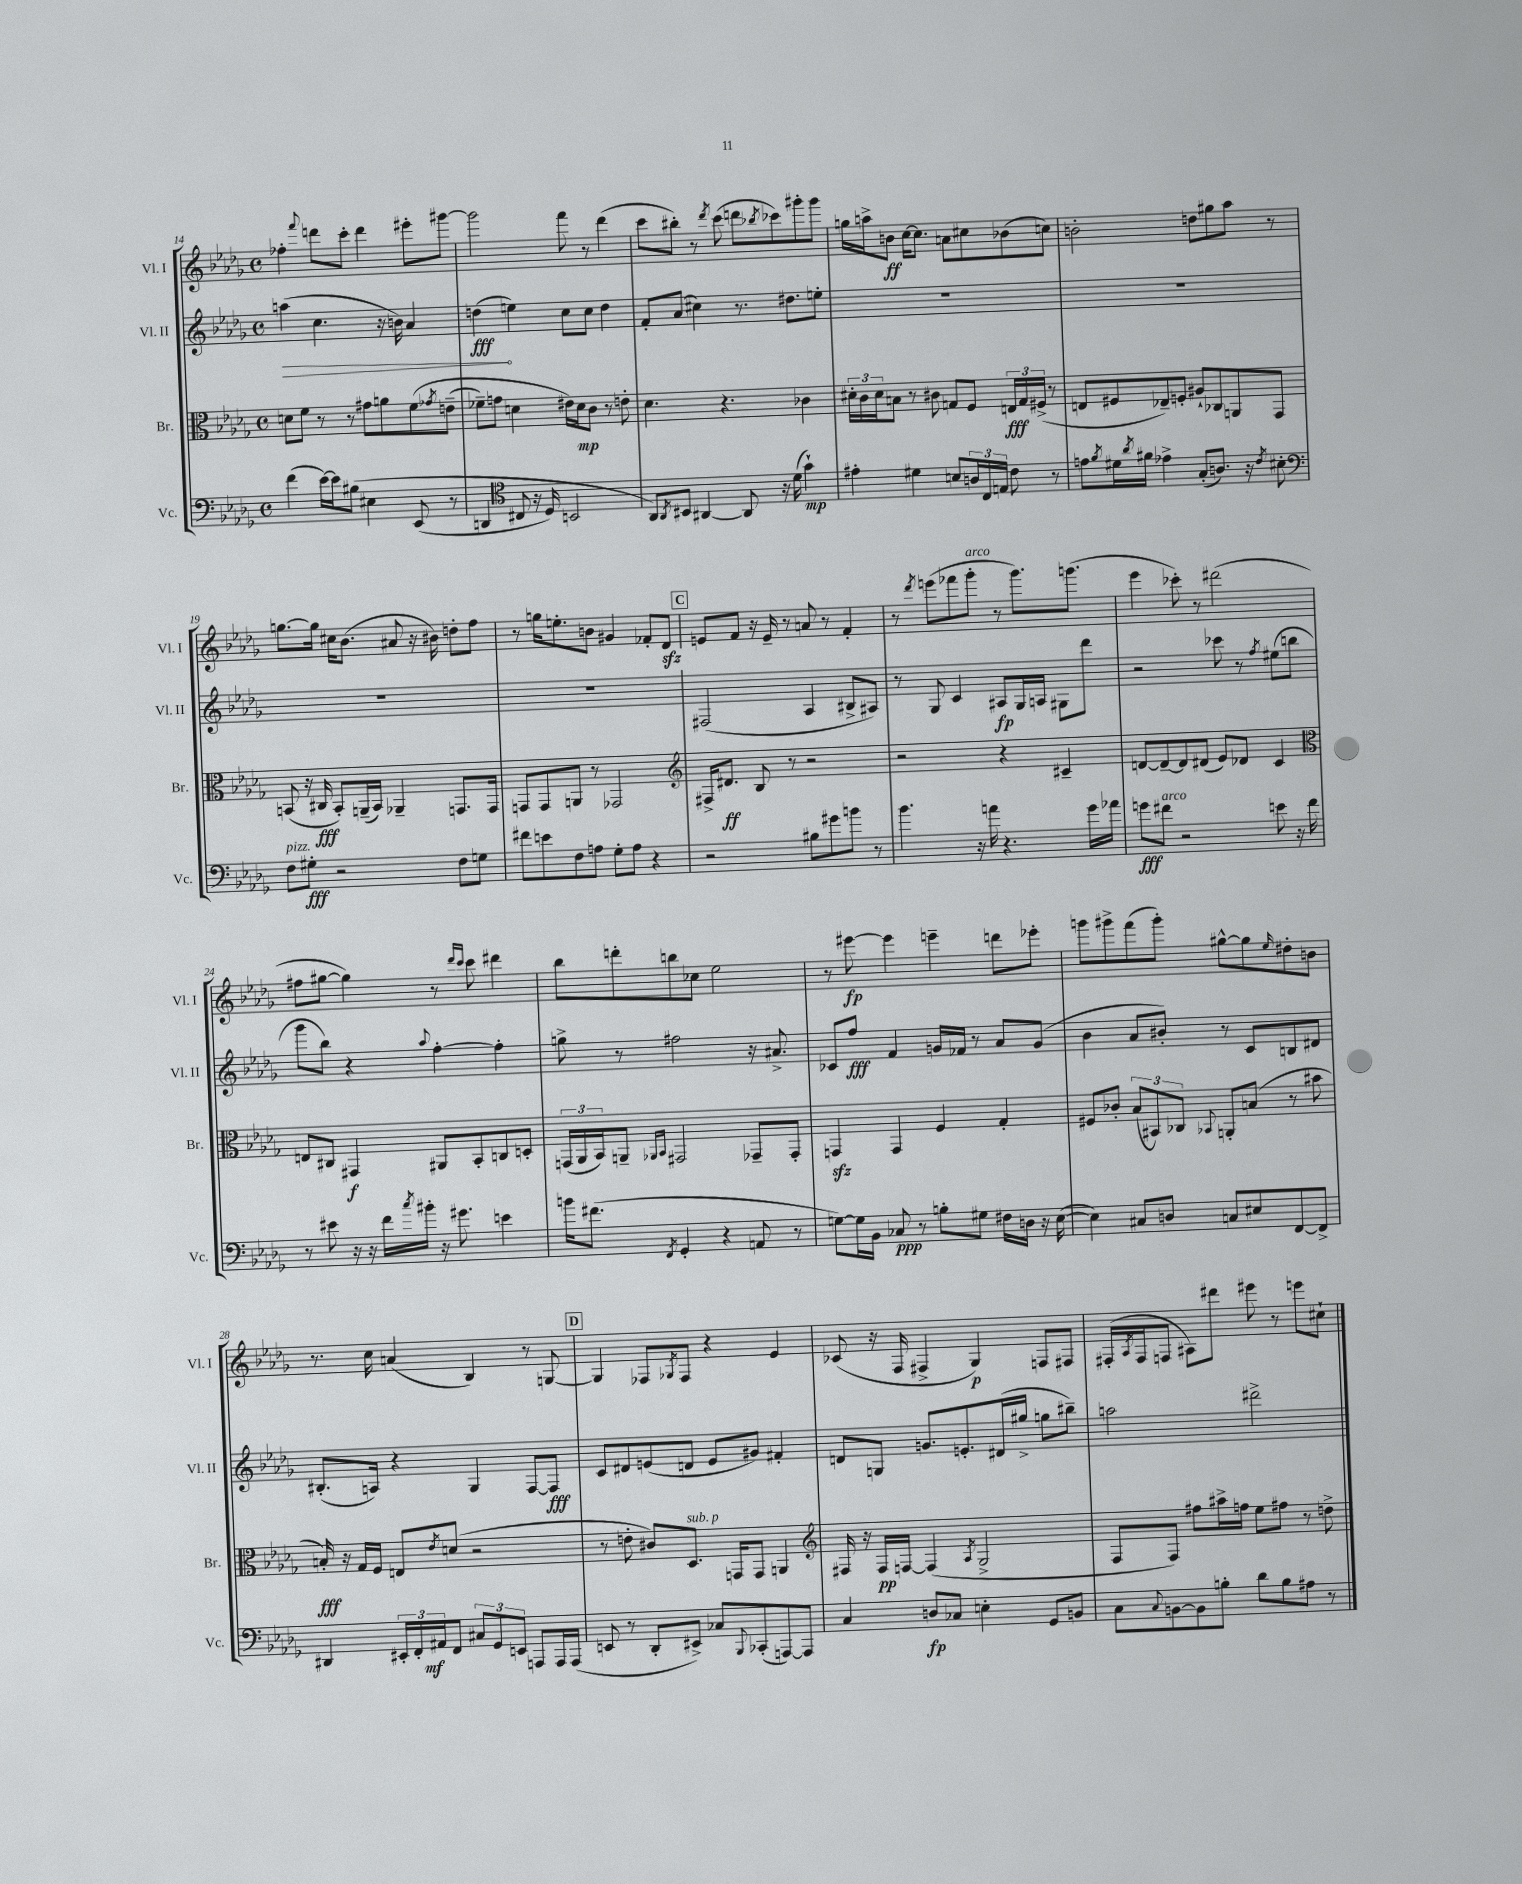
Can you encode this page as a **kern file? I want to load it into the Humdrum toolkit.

**kern	**dynam	**kern	**dynam	**kern	**dynam	**kern	**dynam
*part4	*part4	*part3	*part3	*part2	*part2	*part1	*part1
*staff4	*staff4	*staff3	*staff3	*staff2	*staff2	*staff1	*staff1
*I"Vc.	*	*I"Br.	*	*I"Vl. II	*	*I"Vl. I	*
*I'Vc.	*	*I'Br.	*	*I'Vl. II	*	*I'Vl. I	*
*clefF4	*	*clefC3	*	*clefG2	*	*clefG2	*
*k[b-e-a-d-g-]	*	*k[b-e-a-d-g-]	*	*k[b-e-a-d-g-]	*	*k[b-e-a-d-g-]	*
*M4/4	*	*M4/4	*	*M4/4	*	*M4/4	*
*met(c)	*	*met(c)	*	*met(c)	*	*met(c)	*
=14	=14	=14	=14	=14	=14	=14	=14
!	!	!	!	!	!LO:HP:b	!	!
(4f\	.	8dn\L	.	(4aan\	>	4ff-X'\	.
.	.	8f\J	.	.	.	.	.
.	.	.	.	.	.	8qqfff/	.
[16e-\LL)	.	8r	.	4.cc\	.	8dddn\L	.
16e-\J]	.	.	.	.	.	.	.
(8B#X\J	.	8r	.	.	.	8ccc'\J	.
4E#X\	.	8g#X\L	.	.	.	4ddd\	.
.	.	8an\	.	16r	.	.	.
.	.	.	.	16bn\)	.	.	.
(8EE-/	.	(8f\	.	4a-/	.	8eee#X'\L	.
.	.	8qg-X/	.	.	.	.	.
8r	.	(8en~\J	.	.	.	[8ggg#X\J	.
=15	=15	=15	=15	=15	=15	=15	=15
4DDn/	.	8f-X~\L)	.	(4ddn\	fff	2ggg#\]	.
.	.	8gn\J	.	.	.	.	.
*clefC4	*	*	*	*	*	*	*
8C#X/	.	4dn\	.	4een\)	]	.	.
16r	.	.	.	.	.	.	.
16D-/)	.	.	.	.	.	.	.
2BBn/	.	16e#X\LL)	.	8cc\L	.	8fff\	.
.	.	16d\J	mp	.	.	.	.
.	.	8c\J	.	8cc\J	.	8r	.
.	.	8r	.	4dd\	.	(4ddd-\	.
.	.	8en'\	.	.	.	.	.
=16	=16	=16	=16	=16	=16	=16	=16
8AA-/L)	.	4.d-\	.	8f'/L	.	8ccc\L	.
8qAA-/	.	.	.	.	.	.	.
8BB#X/J	.	.	.	(8a-/J	.	8bb#X'\J)	.
[4AA#X/	.	.	.	4cc#X\)	.	8r	.
.	.	.	.	.	.	8qddd-/	.
.	.	4.r	.	.	.	(8ccc\	.
8AA#/]	.	.	.	8.r	.	8dddn\L	.
.	.	.	.	.	.	8qbb-X/	.
16r	.	.	.	.	.	8ccc-X\)	.
(16d-\	.	.	.	8.dd#X\L	.	.	.
4g-`\)	mp	4c-X\	.	.	.	8ggg#X'\	.
.	.	.	.	8een'\J	.	8ggg#\J	.
=17	=17	=17	=17	=17	=17	=17	=17
4e#X'\	.	24d#X'\LL	.	1r	.	16ggn\LL	.
.	.	24c\	.	.	.	.	.
.	.	.	.	.	.	16aan^\J	.
.	.	24d#\J	.	.	.	.	.
.	.	8Bn\J	.	.	.	8bn\J	ff
4d#X\	.	8r	.	.	.	[16cc\KL	.
.	.	.	.	.	.	8.cc\J]	.
.	.	8c#X\	.	.	.	.	.
8Bn/L	.	8Gn/L	.	.	.	8an\L	.
24An/L	.	8F/J	.	.	.	8cc#X\	.
24C/	.	.	.	.	.	.	.
24En/JJ	.	.	.	.	.	.	.
8c\	.	24En/LL	fff	.	.	(8b-X\	.
.	.	24G/	.	.	.	.	.
.	.	(24F#X^/JJ	.	.	.	.	.
8r	.	8r	.	.	.	8ccn\J)	.
=18	=18	=18	=18	=18	=18	=18	=18
8en\L	.	8En/L	.	1r	.	2bn'\	.
8qf/	.	.	.	.	.	.	.
16d#X\L	.	8F#X/	.	.	.	.	.
8qa-/	.	.	.	.	.	.	.
16f#X\JJ	.	.	.	.	.	.	.
4e-X^\	.	8E-X~/)	.	.	.	.	.
.	.	8Fn'/J	.	.	.	.	.
(8G-'/L	.	8A#X`/L	.	.	.	8ddn\L	.
8.An/J)	.	8C-X/	.	.	.	8gg#X\	.
.	.	8AAn/	.	.	.	8aa-\J	.
16r	.	.	.	.	.	.	.
8qc/	.	.	.	.	.	.	.
8B#X'\	.	8GG-/J	.	.	.	8r	.
!!LO:LB:g=z
=19	=19	=19	=19	=19	=19	=19	=19
*clefF4	*	*	*	*	*	*	*
!LO:TX:a:i:t=pizz.	!	!	!	!	!	!	!
8F\L	.	(8BBn/	.	1r	.	[8.ggn\L	.
8G#X'\J	fff	16r	.	.	.	.	.
.	.	16C#X/	fff	.	.	16gg\Jk]	.
2r	.	8BB'/L)	.	.	.	16cc#X\KL	.
.	.	.	.	.	.	(8.b-\J	.
.	.	(16AAn~/L	.	.	.	.	.
.	.	16BB/JJ)	.	.	.	.	.
.	.	4AA-X~/	.	.	.	8a#X/	.
.	.	.	.	.	.	16r	.
.	.	.	.	.	.	16b#X\)	.
8F\L	.	8.GGn/L	.	.	.	8ddn'\L	.
8Gn\J	.	.	.	.	.	8ff\J	.
.	.	16GG/Jk	.	.	.	.	.
=20	=20	=20	=20	=20	=20	=20	=20
8f#X\L	.	8GGn/L	.	1r	.	8r	.
8en\	.	8GG/	.	.	.	16ggn\KL	.
.	.	.	.	.	.	8.een'\	.
8F\	.	8AAn/J	.	.	.	.	.
8An\J	.	8r	.	.	.	8bn\J	.
8G-'\L	.	2GG-X/	.	.	.	4g#X/	.
8A\J	.	.	.	.	.	.	.
4r	.	.	.	.	.	8f-X'/L	.
.	.	.	.	.	.	8d-zz/J	.
!!LO:REH:place=s1:t=C
=21	=21	=21	=21	=21	=21	=21	=21
*	*	*clefG2	*	*	*	*	*
2r	.	16F#X^/KL	.	(2F#X/	.	8en/L	.
.	.	8.d#X/J	ff	.	.	.	.
.	.	.	.	.	.	8f/J	.
.	.	8B-/	.	.	.	16r	.
.	.	.	.	.	.	16e~/	.
.	.	8r	.	.	.	8r	.
8B#X\L	.	2r	.	4A-/	.	8an/	.
8g#X\	.	.	.	.	.	8r	.
8bn\J	.	.	.	8B#X^/L	.	4f'/	.
8r	.	.	.	8A#X/J)	.	.	.
=22	=22	=22	=22	=22	=22	=22	=22
4.b-\	.	2r	.	8r	.	8r	.
.	.	.	.	.	.	8qddd-/	.
.	.	.	.	8G-/	.	(8eeen\L	.
.	.	.	.	4c/	.	8fff-X\	.
!	!	!	!	!	!	!LO:TX:a:i:t=arco	!
16r	.	.	.	.	.	8ggg-'\J	.
16an\	.	.	.	.	.	.	.
4.r	.	4r	.	8A#X/L	fp	8r	.
.	.	.	.	16G-/L	.	8.ggg-\L)	.
.	.	.	.	16An/JJ	.	.	.
.	.	4c#X~/	.	8G#X\L	.	.	.
.	.	.	.	.	.	(8.gggn\J	.
16g-\LL	.	.	.	8ddd-\J	.	.	.
16a-X\JJ	.	.	.	.	.	.	.
=23	=23	=23	=23	=23	=23	=23	=23
8gn\L	fff	[8dn/L	.	2r	.	4eee-\	.
!LO:TX:a:i:t=arco	!	!	!	!	!	!	!
8f#X\J	.	8d~/_	.	.	.	.	.
2r	.	8d/]	.	.	.	8ccc-X'\)	.
.	.	(8d#X/J	.	.	.	8r	.
.	.	8e-/L)	.	8ccc-X\	.	(2ddd#X\	.
.	.	8d-X/J	.	8r	.	.	.
.	.	.	.	8qff/	.	.	.
8en\	.	4c/	.	(8ee#X\L	.	.	.
16r	.	.	.	8bbn\J	.	.	.
16f#\	.	.	.	.	.	.	.
!!LO:LB:g=z
=24	=24	=24	=24	=24	=24	=24	=24
*	*	*clefC3	*	*	*	*	*
8r	.	8En/L	.	8ggg-\L	.	8ff#X\L	.
8e#X\	.	8C#X/J	.	8bb-\J)	.	[8gg#X\J	.
16r	.	4GG#X/	f	4r	.	4gg#\])	.
16r	.	.	.	.	.	.	.
16f\LL	.	.	.	.	.	.	.
8qcc/	.	.	.	.	.	.	.
16b#X'\JJ	.	.	.	.	.	.	.
.	.	.	.	8qqaa-/	.	.	.
16r	.	8AA#X/L	.	[4ff'\	.	8r	.
8.g#X\	.	.	.	.	.	.	.
.	.	.	.	.	.	16qqddd-/LL	.
.	.	.	.	.	.	16qqccc/JJ	.
.	.	8BB-'/	.	.	.	8ccc\	.
4en\	.	8Cn/	.	4ff'\]	.	4ddd#X\	.
.	.	8Dn'/J	.	.	.	.	.
=25	=25	=25	=25	=25	=25	=25	=25
16bn\KL	.	(24GGn/LL	.	8ggn^\	.	8bb-\L	.
.	.	24AA-/	.	.	.	.	.
(8.f#X\J	.	.	.	.	.	.	.
.	.	24BB-/J)	.	.	.	.	.
.	.	8AAn~/J	.	8r	.	8dddn'\	.
.	.	16qqAA-X/LL	.	.	.	.	.
8qFF/	.	16qqBB-/JJ	.	.	.	.	.
4GG-'/	.	2GG#X/	.	2ff#X\	.	8bbn\	.
.	.	.	.	.	.	8cc-X\J	.
4r	.	.	.	.	.	2ee-\	.
8AAn/	.	8GG-X~/L	.	16r	.	.	.
.	.	.	.	8.a#X^/	.	.	.
8r	.	8GG-'/J	.	.	.	.	.
=26	=26	=26	=26	=26	=26	=26	=26
[8Gn\L)	.	4GGnzz/	.	8c-X/L	.	8r	.
16G\L]	.	.	.	8ff/J	fff	[8eee#X\	fp
16BB-\JJ	.	.	.	.	.	.	.
8C-X/	ppp	4GG/	.	4f/	.	4eee#\]	.
8r	.	.	.	.	.	.	.
8Bn'\L	.	4F/	.	16gn/LL	.	4eeen~\	.
.	.	.	.	16f-X/JJ	.	.	.
8G#X\J	.	.	.	8r	.	.	.
16F#X\LL	.	4G-'/	.	8a-/L	.	8dddn\L	.
16Dn\JJ	.	.	.	.	.	.	.
16r	.	.	.	(8g/J	.	8eee-X'\J	.
([16E-\	.	.	.	.	.	.	.
=27	=27	=27	=27	=27	=27	=27	=27
4E-\])	.	8F#X/L	.	4b-\	.	8gggn\L	.
.	.	8c-X'/J	.	.	.	8ggg#X^\	.
8C#X/L	.	(12B-/L	.	8a-/L	.	(8fff\	.
.	.	12BB#X/)	.	.	.	.	.
8Dn/J	.	.	.	8b#X'/J)	.	8ggg#'\J)	.
.	.	12C-X/J	.	.	.	.	.
.	.	8qqBB-X/	.	.	.	.	.
8Cn/L	.	8AAn'/L	.	8r	.	[8gg#X^^\L	.
8E#X/	.	(8Bn/J	.	8c/L	.	8gg#\]	.
.	.	.	.	.	.	16qqee-/	.
[8FF/	.	8r	.	8Bn/	.	8dd#X'\	.
8FF^/J]	.	8b#X\	.	8d#X/J	.	8bn\J	.
!!LO:LB:g=z
=28	=28	=28	=28	=28	=28	=28	=28
4DD#X/	.	16Bn'/)	fff	(8.B#X'/L	.	8.r	.
.	.	16r	.	.	.	.	.
.	.	16G-/LL	.	.	.	.	.
.	.	16F/JJ	.	16An/Jk)	.	16cc\	.
24EE#X'/LL	.	8En/L	.	4r	.	(4an/	.
24FF'/	.	.	.	.	.	.	.
24AA#X/J	mf	.	.	.	.	.	.
.	.	8qe-/	.	.	.	.	.
8FF/J	.	(8dn/J	.	.	.	.	.
12C#X/L	.	2r	.	4G-/	.	4B-/)	.
12GG-/	.	.	.	.	.	.	.
12EEn/J	.	.	.	.	.	.	.
8AAAn/L	.	.	.	[8F/L	.	8r	.
16AAA/L	.	.	.	8F/J]	fff	[8Gn/	.
(16AAA/JJ	.	.	.	.	.	.	.
!!LO:REH:place=s1:t=D
=29	=29	=29	=29	=29	=29	=29	=29
8EEn/	.	8r	.	8c/L	.	4G/]	.
8r	.	8en'\	.	8d#X/	.	.	.
8DD-'/L	.	8c#X/L)	.	(8en/	.	8F-X/L	.
.	.	.	.	.	.	8qG-X/	.
!	!	!LO:TX:a:i:t=sub. p	!	!	!	!	!
8EE#X^/J)	.	8.D-/J	.	8dn/J	.	8F-/J	.
8C-X/L	.	.	.	8e/L	.	4r	.
.	.	16GGn/KL	.	.	.	.	.
8qqBBB-/	.	.	.	.	.	.	.
(8CC-X'/	.	8GG/J	.	8g#X/J)	.	.	.
[8AAAn/)	.	4AAn/	.	4f#X'/	.	4e-/	.
8AAA/J]	.	.	.	.	.	.	.
=30	=30	=30	=30	=30	=30	=30	=30
*	*	*clefG2	*	*	*	*	*
4C/	.	16F#X/	.	8dn/L	.	(8c-X/	.
.	.	16r	.	.	.	.	.
.	.	16F#/LL	pp	8Gn/J	.	16r	.
.	.	[16Fn/JJ	.	.	.	16F/	.
8Dn/L	fp	(4F/]	.	8.gn/L	.	4F#X^/	.
8C-X/J	.	.	.	.	.	.	.
.	.	.	.	8.en'/	.	.	.
.	.	8qA-/	.	.	.	.	.
4En'\	.	2G-^/	.	.	.	4G-/)	p
.	.	.	.	(16d#X/L	.	.	.
.	.	.	.	16gg#X^/JJ	.	.	.
8GG-/L	.	.	.	8ggn\L	.	8Fn/L	.
8BBn/J	.	.	.	8bb#X~\J)	.	8F#X/J	.
=31	=31	=31	=31	=31	=31	=31	=31
8C\L	.	8F/L	.	2aan\	.	(16F#X'/LL	.
.	.	.	.	.	.	8qA-/	.
.	.	.	.	.	.	16F#/J	.
8qqC/	.	.	.	.	.	.	.
[8BBn\	.	8F/J)	.	.	.	8Fn/J	.
8BB\]	.	8ff#X\L	.	.	.	8A#X\L)	.
8Bn'\J	.	16aa#X^\L	.	.	.	8ddd#X\J	.
.	.	16ffn\JJ	.	.	.	.	.
8d-\L	.	8ee-\L	.	2ddd#X^\	.	8eee#X\	.
8B\	.	8ff#X\J	.	.	.	8r	.
8A#X\J	.	8r	.	.	.	8eeen\L	.
8r	.	8ddn^\	.	.	.	8cc#X`\J	.
==	==	==	==	==	==	==	==
*-	*-	*-	*-	*-	*-	*-	*-
